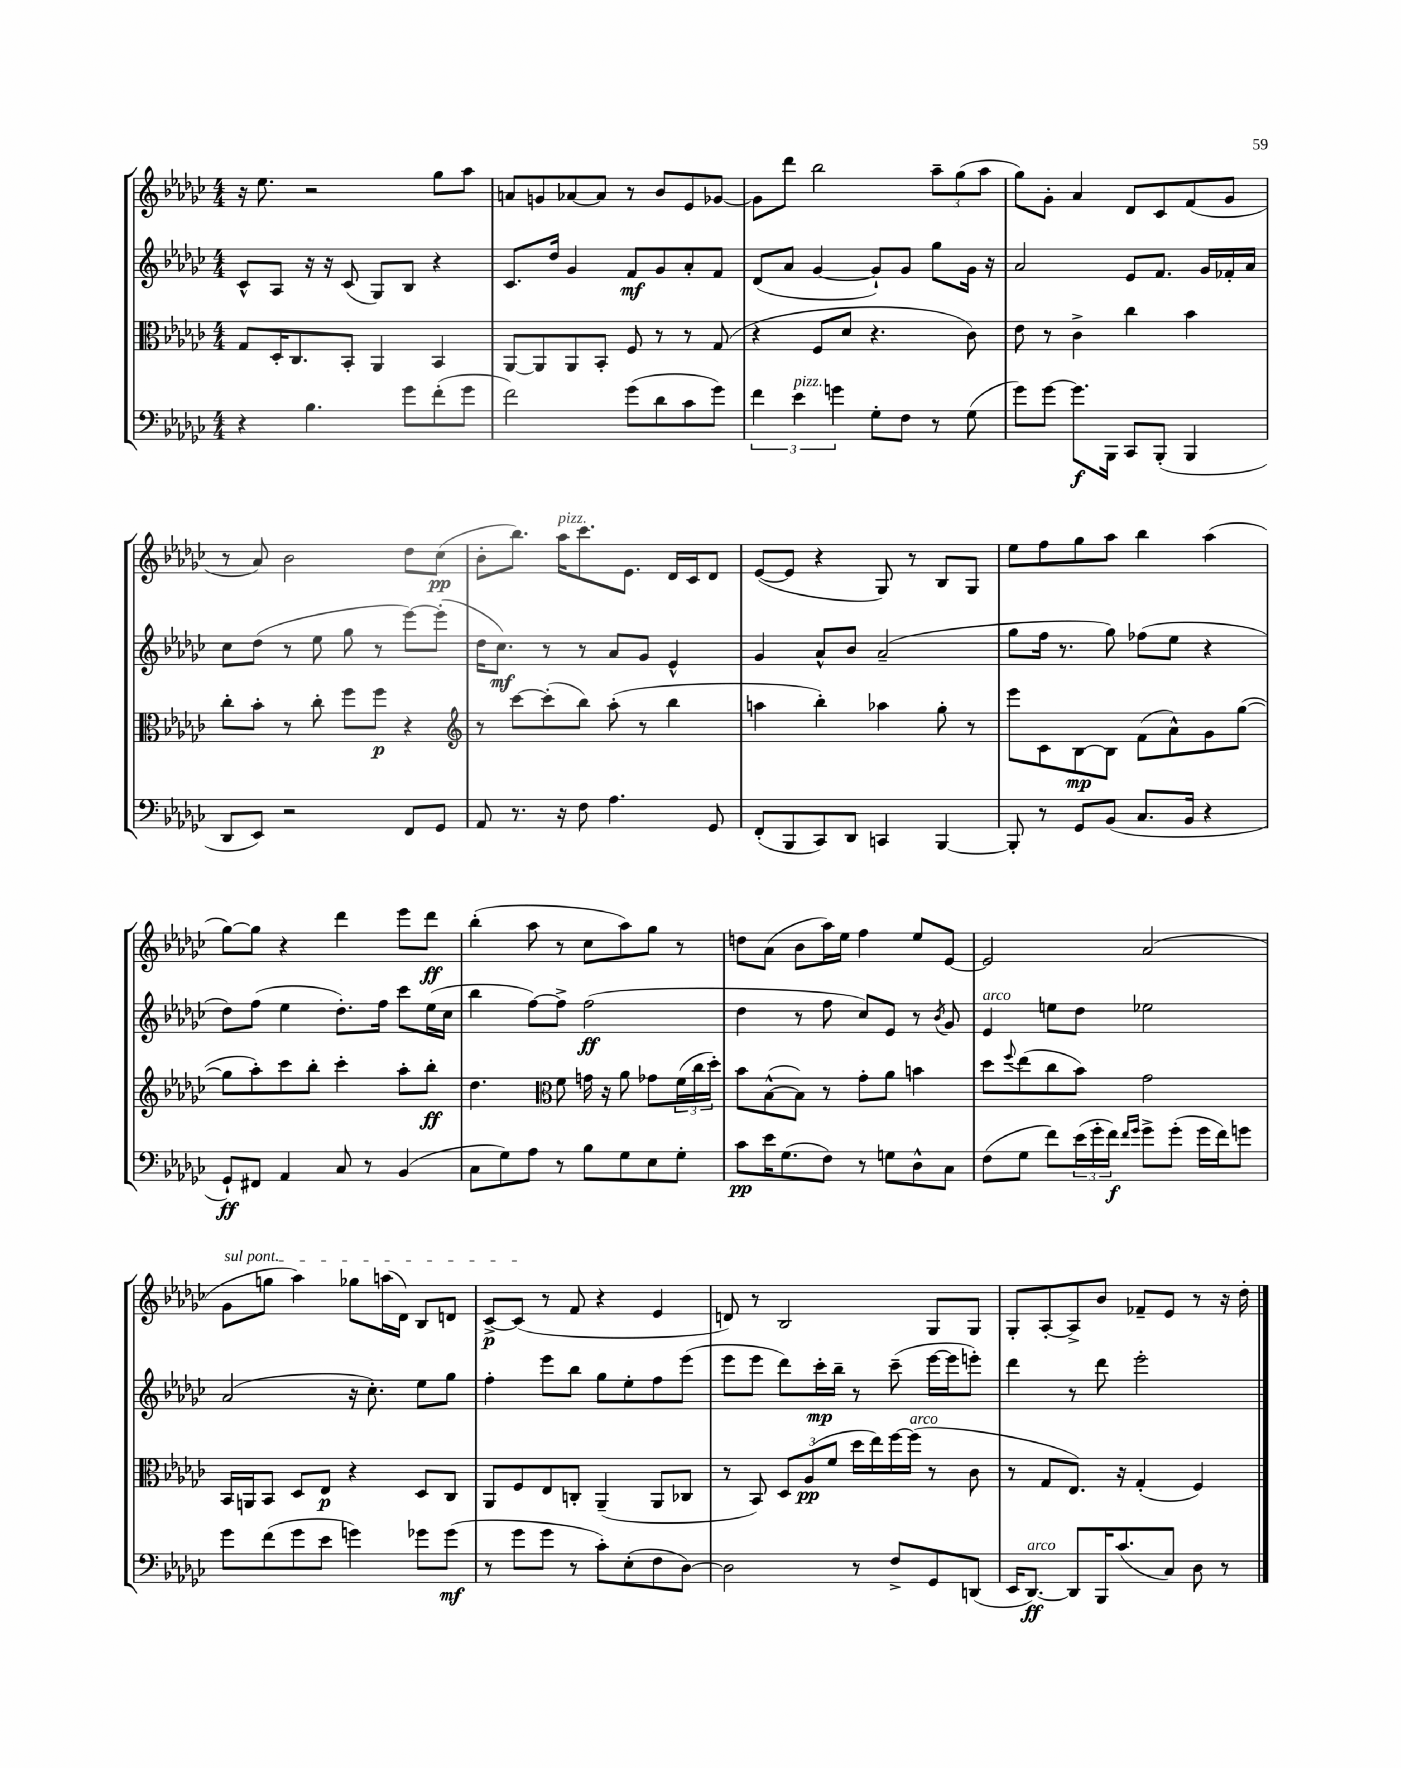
<<
\new StaffGroup <<
\new Staff = "s0" {
    \clef treble \key ges \major \numericTimeSignature \time 4/4
    r16 ees''8. r2 ges''8 aes''8 |
    a'8 g'8 aes'8~ aes'8 r8 bes'8 ees'8 ges'8~ |
    ges'8 des'''8 bes''2 \tuplet 3/2 { aes''8-- ges''8( aes''8 } |
    ges''8) ges'8-. aes'4 des'8 ces'8 f'8( ges'8 |
    r8 aes'8) bes'2 des''8 ces''8\pp( |
    bes'8-. bes''8.) aes''16^\markup { \italic "pizz." } ces'''8. ees'8. des'16 ces'16 des'8 |
    ees'8~( ees'8 r4 ges8) r8 bes8 ges8 |
    ees''8 f''8 ges''8 aes''8 bes''4 aes''4( |
    ges''8~) ges''8 r4 des'''4 ees'''8 des'''8\ff |
    bes''4-.( aes''8 r8 ces''8 aes''8) ges''8 r8 |
    d''8 aes'8( bes'8 aes''16) ees''16 f''4 ees''8 ees'8~ |
    ees'2 aes'2( |
    \once \override TextSpanner.bound-details.left.text = \markup { \italic "sul pont." } ges'8\startTextSpan g''8 aes''4) ges''8 a''16( des'16) bes8 d'8 |
    ces'8~->\p ces'8\stopTextSpan( r8 f'8 r4 ees'4 |
    d'8) r8 bes2 ges8 ges8 |
    ges8-. aes8~-. aes8-> bes'8 fes'8-- ees'8 r8 r16 des''16-. \bar "|." |
}
\new Staff = "s1" {
    \clef treble \key ges \major \numericTimeSignature \time 4/4
    ces'8-^ aes8 r16 r16 ces'8( ges8) bes8 r4 |
    ces'8. des''16 ges'4 f'8\mf ges'8 aes'8-. f'8 |
    des'8( aes'8 ges'4~ ges'8-!) ges'8 ges''8 ges'16 r16 |
    aes'2 ees'8 f'8. ges'16 fes'16-. aes'16 |
    ces''8 des''8( r8 ees''8 ges''8 r8 ees'''8~) ees'''8-.( |
    des''16 ces''8.\mf) r8 r8 aes'8 ges'8 ees'4-^ |
    ges'4 aes'8-^ bes'8 aes'2--( |
    ges''8 f''16 r8. ges''8) fes''8( ees''8 r4 |
    des''8) f''8( ees''4 des''8.-.) f''16 ces'''8 ees''16( ces''16 |
    bes''4 f''8~) f''8-> f''2\ff( |
    des''4 r8 f''8 ces''8) ees'8 r8 \acciaccatura { bes'8 } ges'8 |
    ees'4^\markup { \italic "arco" } e''8 des''8 ees''2 |
    aes'2( r16 ces''8.-.) ees''8 ges''8 |
    f''4-. ees'''8 bes''8 ges''8 ees''8-. f''8 ees'''8( |
    ees'''8 ees'''8 des'''8) ces'''16-.\mp bes''16-- r8 ces'''8--( ees'''16~ ees'''16 e'''8-.) |
    des'''4 r8 des'''8 ees'''2-. \bar "|." |
}
\new Staff = "s2" {
    \clef alto \key ges \major \numericTimeSignature \time 4/4
    ges8 des16-. ces8. bes,8-. aes,4 bes,4 |
    aes,8~ aes,8 aes,8 bes,8-. f8 r8 r8 ges8( |
    r4 f8 des'8 r4. ces'8) |
    ees'8 r8 ces'4-> ces''4 bes'4 |
    ces''8-. bes'8-. r8 ces''8-. f''8 f''8\p r4 |
    \clef treble r8 ces'''8~ ces'''8-.( bes''8) aes''8-.( r8 bes''4 |
    a''4 bes''4-.) aes''4 ges''8-. r8 |
    ees'''8 ces'8 bes8~\mp bes8 f'8( aes'8-^) ges'8 ges''8~( |
    ges''8 aes''8-.) ces'''8 bes''8-. ces'''4-. aes''8-. bes''8-.\ff |
    des''4. \clef alto f'8 g'16 r16 aes'8 ges'8 \tuplet 3/2 { f'16( ces''16 des''16-.) } |
    bes'8 bes8~-^( bes8) r8 ges'8-. aes'8 b'4 |
    des''8 \appoggiatura { f''8 } ees''8( ces''8 bes'8) ges'2 |
    bes,16 a,16 bes,8 des8 ees8\p r4 des8 ces8 |
    aes,8 f8 ees8 c8-. aes,4--( aes,8 ces8 |
    r8 bes,8) \tuplet 3/2 { des8 aes8\pp( f'8 } des''16 ees''16) f''16~ f''16^\markup { \italic "arco" }( r8 ces'8 |
    r8 ges8 ees8.) r16 ges4-.( f4) \bar "|." |
}
\new Staff = "s3" {
    \clef bass \key ges \major \numericTimeSignature \time 4/4
    r4 bes4. ges'8 f'8-.( ges'8 |
    f'2) ges'8( des'8 ces'8 ges'8) |
    \tuplet 3/2 { f'4 ees'4^\markup { \italic "pizz." } g'4 } ges8-. f8 r8 ges8( |
    ges'8) ges'8~ ges'8.\f bes,,16 ces,8 bes,,8-.( bes,,4 |
    des,8 ees,8) r2 f,8 ges,8 |
    aes,8 r8. r16 f8 aes4. ges,8 |
    f,8-.( bes,,8 ces,8) des,8 c,4 bes,,4~ |
    bes,,8-. r8 ges,8 bes,8( ces8. bes,16 r4 |
    ges,8-!\ff) fis,8 aes,4 ces8 r8 bes,4( |
    ces8 ges8) aes8 r8 bes8 ges8 ees8 ges8-. |
    ces'8\pp ees'16 ges8.( f8) r8 g8 des8-^ ces8 |
    f8( ges8 f'8) \tuplet 3/2 { ees'16( ges'16-. f'16\f) } \grace { f'16 ges'16 } ges'8-> ges'8-.( ges'16 f'16) g'8 |
    ges'8 f'8( ges'8 ees'8 g'4) ges'8 ges'8\mf( |
    r8 ges'8 ges'8 r8 ces'8-.) ees8-.( f8 des8~) |
    des2 r8 f8-> ges,8 d,8( |
    ees,16 des,8.~\ff^\markup { \italic "arco" }) des,8 bes,,16 ces'8.( ces8) des8 r8 \bar "|." |
}
>>
>>
\layout { \context { \Score \remove "Bar_number_engraver" } }
